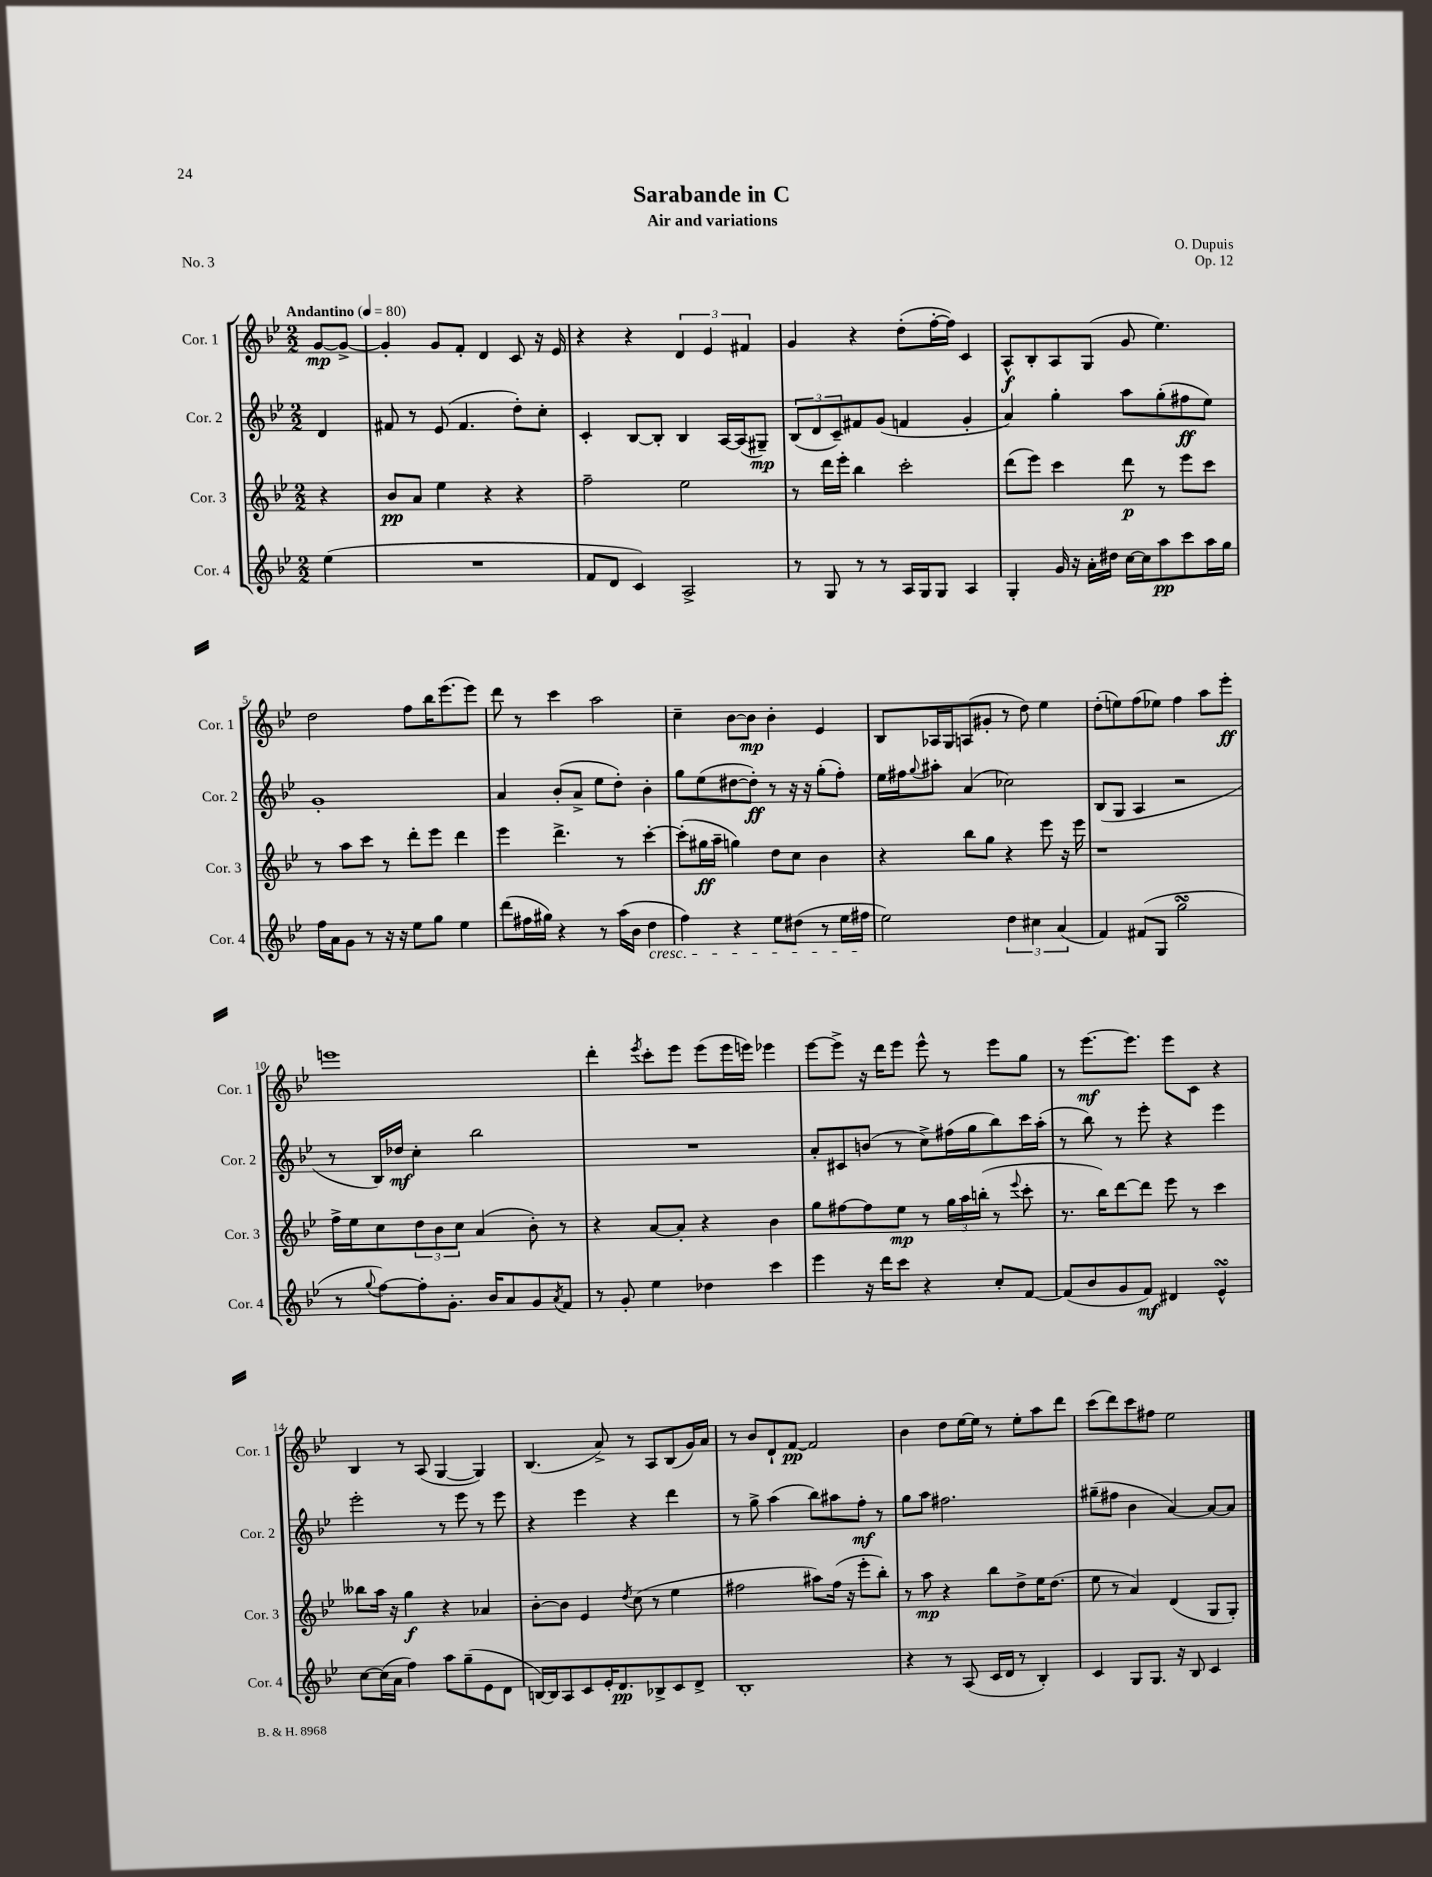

**kern	**kern	**kern	**kern
*staff4	*staff3	*staff2	*staff1
*clefG2	*clefG2	*clefG2	*clefG2
*k[b-e-]	*k[b-e-]	*k[b-e-]	*k[b-e-]
*M2/2	*M2/2	*M2/2	*M2/2
*MM80	*MM80	*MM80	*MM80
(4ee-	4r	4d	[8g
.	.	.	8g^_
=	=	=	=
1r	8b-	8f#	4g']
.	8a	8r	.
.	4ee-	(8e-	8g
.	.	4.f#	8f'
.	4r	.	4d
.	4r	8dd')	8c
.	.	8cc'	16r
.	.	.	16e-
=	=	=	=
8f	2ff~	4c'	4r
8d	.	.	.
4c)	.	[8B-	4r
.	.	8B-']	.
2A^	2ee-	4B-	6d
.	.	.	6e-
.	.	[16A	.
.	.	(16A]	.
.	.	.	6f#
.	.	8G#~)	.
=	=	=	=
8r	8r	(12B-	4g
.	.	12d	.
8G	16ddd	.	.
.	.	12c~)	.
.	16eee-'	.	.
8r	4bb-	8f#	4r
8r	.	(8g	.
16A	2ccc'	4f	(8dd'
16G	.	.	.
8G	.	.	[16ff'
.	.	.	16ff])
4A	.	4g'	4c
=	=	=	=
4G'	(8ddd	4a)	8A^^
.	8eee-)	.	8B-'
16g	4ccc	4gg'	8A
16r	.	.	.
16a'	.	.	(8G
16dd#	.	.	.
[16cc	8ddd	8aa	8g
16cc]	.	.	.
8aa	8r	(8gg'	4.ee-)
8ccc	8eee-	8ff#	.
16aa	8ccc	8ee-)	.
16gg	.	.	.
=	=	=	=
16ff	8r	1g'	2dd
16a	.	.	.
8g	8aa	.	.
8r	8ccc	.	.
16r	8r	.	.
16r	.	.	.
8ee-	8ddd'	.	8ff
8gg	8eee-	.	16bb-
.	.	.	(8.eee-
4ee-	4ddd	.	.
.	.	.	8eee-)
=	=	=	=
(8ddd	4eee-	4a	8ddd
16ff#	.	.	8r
16gg#)	.	.	.
4r	4.ddd^	(8b-'	4ccc
.	.	8a^	.
8r	.	8ee-	2aa
(16aa	8r	8dd')	.
16b-	.	.	.
4dd	[4ccc'	4b-'	.
=	=	=	=
4ff)	(8ccc']	8gg	4cc~
.	16gg#	(8ee-	.
.	16aa~	.	.
4r	4gg)	[8dd#	[8b-
.	.	8dd#'])	8b-]
8ee-	8dd	8r	4b-'
(8dd#	8cc	16r	.
.	.	16r	.
8r	4b-	(8gg'	4e-
16ee-	.	8ff')	.
16ff#	.	.	.
=	=	=	=
2ee-)	4r	16ee-	8B-
.	.	16ff#	.
.	.	8qqgg	.
.	.	8aa#'	16A-
.	.	.	16G
.	8bb-	(4a	(8A
.	8gg	.	8g#'
6dd	4r	2cc-)	8r
.	.	.	8dd)
6cc#	.	.	.
.	8eee-	.	4ee-
(6a	.	.	.
.	16r	.	.
.	16eee-	.	.
=	=	=	=
4f)	1r	(8B-	(8dd'
.	.	8G	8ee)
(8f#	.	4A	(8ff
8G	.	.	8ee-)
2gg	.	2r	4ff
.	.	.	8aa
.	.	.	8eee-'
=	=	=	=
8r	16ff^	8r	1eee
.	16ee-	.	.
8qqgg	.	.	.
[8ff)	8cc	16B-)	.
.	.	16dd-	.
8ff']	12dd	4cc'	.
.	12b-	.	.
8.g'	.	.	.
.	12cc	.	.
.	(4a	2bb-	.
16b-	.	.	.
8a	.	.	.
8g	8b-')	.	.
8qa	.	.	.
8f	8r	.	.
=	=	=	=
8r	4r	1r	4ddd'
8g'	.	.	.
.	.	.	8qeee-
4ee-	[8a	.	8ccc'
.	8a']	.	8eee-
4dd-	4r	.	(8eee-
.	.	.	16eee-
.	.	.	16eee)
4ccc	4b-	.	4eee-
=	=	=	=
4eee-	8gg	8a'	[8eee-
.	[8ff#	8c#	8eee-^]
16r	8ff#]	(8b	16r
16ddd	.	.	16ddd
8ccc	8ee-	8r	8eee-
4r	8r	8cc^)	8eee-^^
.	24gg	(16ff#	8r
.	24aa	.	.
.	.	16gg	.
.	(24bb'	.	.
8cc'	8r	8bb-)	8eee-
.	8qqeee-	.	.
[8f	8ccc'	16ccc	8gg
.	.	(16aa'	.
=	=	=	=
(8f]	8.r	8r	8r
8b-	.	8bb-)	[8.eee-
.	16bb-)	.	.
8g	[8ddd	8r	.
.	.	.	8.eee-]
8f)	8ddd]	8eee-'	.
4d#	8eee-	4r	8eee-
.	8r	.	8c
4e-^^	4ccc	4eee-	4r
=	=	=	=
[8cc	8bb--	2eee-'	4B-
(16cc]	16aa	.	.
16a	16r	.	.
4ff)	4gg	.	8r
.	.	.	(8A
8aa	4r	8r	[4G
(8gg~	.	8eee-	.
8e-	4a-	8r	4G])
8d	.	8eee-	.
=	=	=	=
[16B)	[8b-'	4r	(4.B-
16B]	.	.	.
8A	8b-]	.	.
8c	4e-	4eee-	.
16e-'	.	.	8a^)
8.d	.	.	.
.	8qdd	.	.
.	(8cc	4r	8r
8B-^	8r	.	8A
8c	4ee-	4ddd	(8B-
8d^	.	.	16g)
.	.	.	16a
=	=	=	=
1B-'	2ff#	8r	8r
.	.	8gg^	8b-
.	.	(4aa	8d`
.	.	.	[8f
.	8aa#)	8bb-)	2f]
.	(16ff#	8aa#	.
.	16r	.	.
.	8eee-'	8ff'	.
.	8bb-')	8r	.
=	=	=	=
4r	8r	8gg	4b-
.	8aa	8aa	.
8r	4r	2.ff#	8dd
(8A	.	.	[16ee-
.	.	.	16ee-]
16c	8bb-	.	8r
16d	.	.	.
8r	8dd^	.	8ee-'
4B-')	16ee-	.	8aa
.	(8.dd	.	.
.	.	.	8ddd
=	=	=	=
4c	8ee-	(8gg#~	(8ccc
.	8r	8ff#	8ddd)
8G	4a)	4b-	8ccc
8.G	.	.	8ff#
.	(4d	[4a)	2ee-
16r	.	.	.
8B-	.	.	.
4c	8G	8a_	.
.	8G')	8a]	.
==	==	==	==
*-	*-	*-	*-
